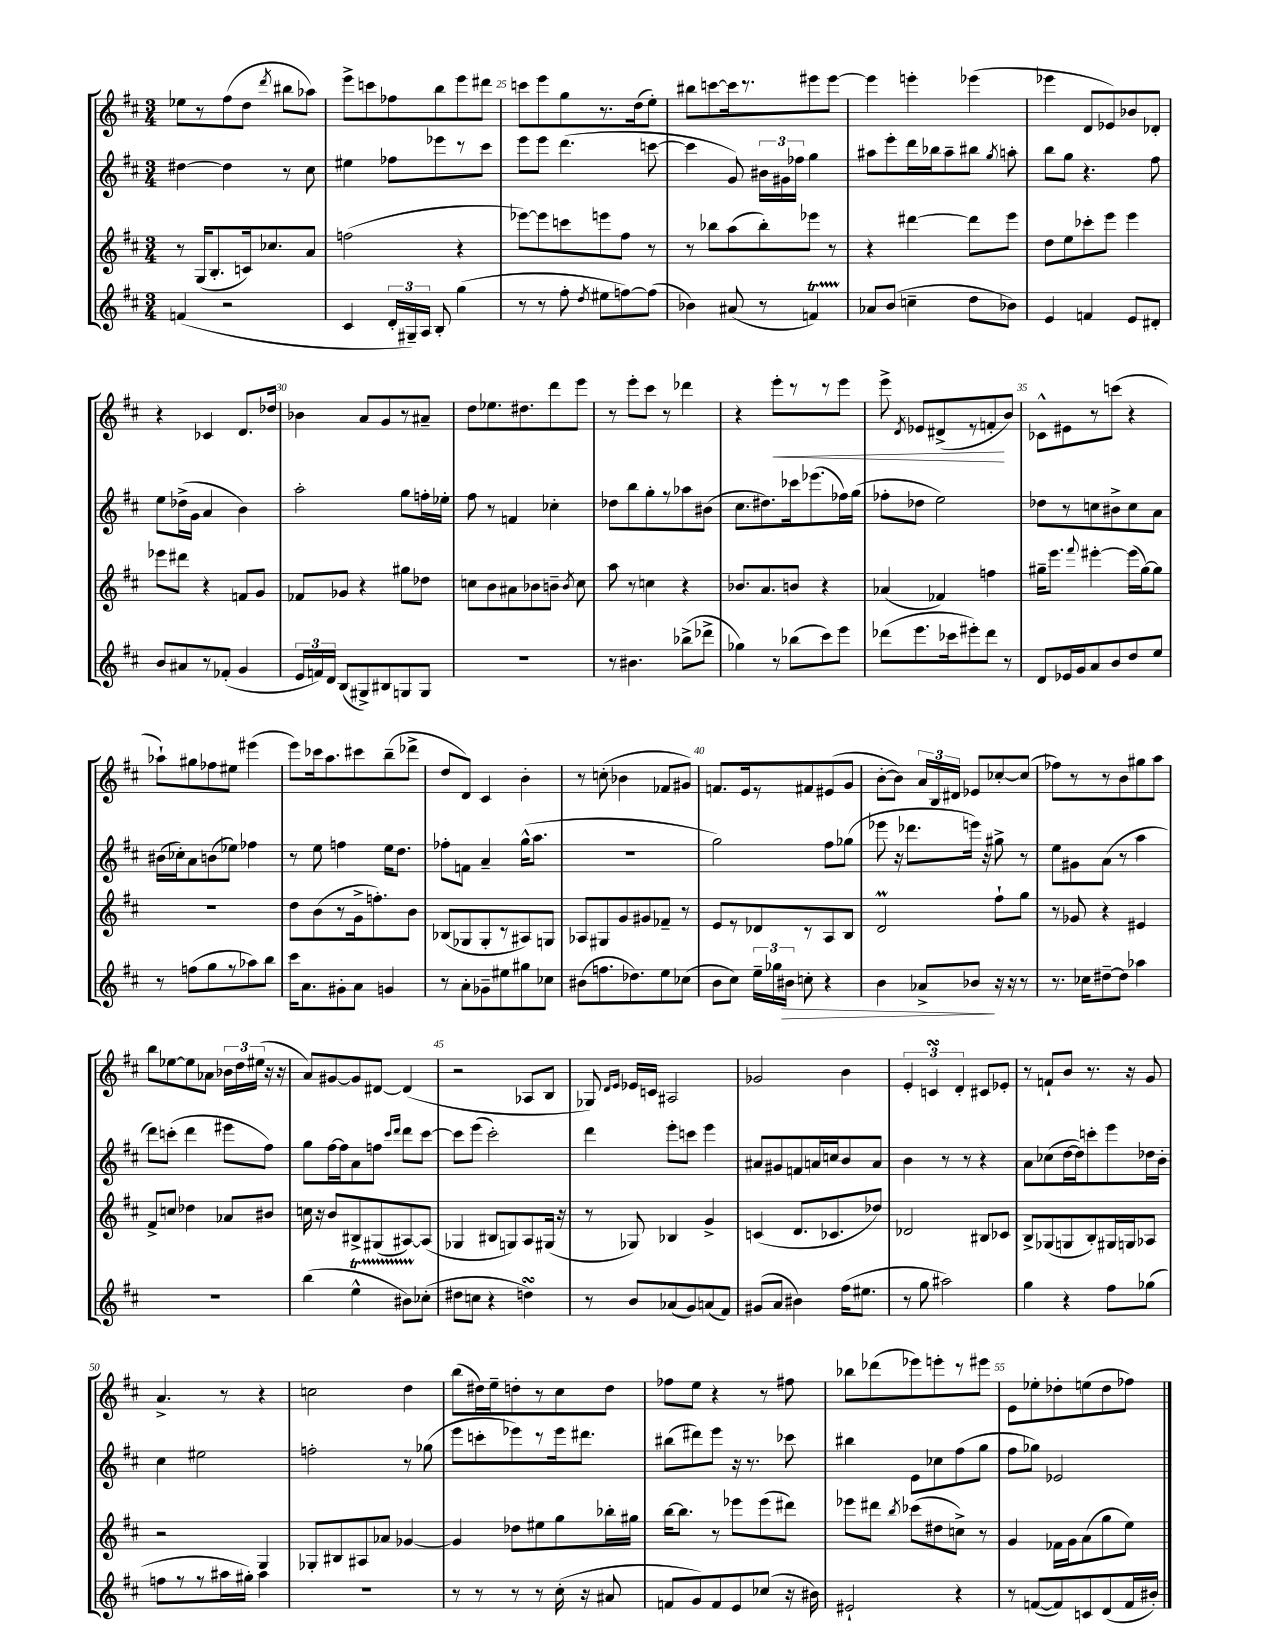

**kern	**kern	**kern	**kern
*staff4	*staff3	*staff2	*staff1
*clefG2	*clefG2	*clefG2	*clefG2
*k[f#c#]	*k[f#c#]	*k[f#c#]	*k[f#c#]
*M3/4	*M3/4	*M3/4	*M3/4
(4f	8r	[4dd#	8ee-
.	(16G	.	8r
.	8.B'	.	.
2r	.	4dd#]	(8ff#
.	16c)	.	8dd
.	8.cc-	.	.
.	.	.	8qddd
.	.	8r	8bb#
.	8a	8cc#	8aa-)
=	=	=	=
4c#	(2ff	4ee#	8eee^
.	.	.	8ccc
24d'	.	8ff-	8ff-
24G#~)	.	.	.
24A	.	.	.
8B'	.	8eee-	8bb
(4gg	4r	8r	8eee
.	.	8ccc#	8ddd#
=	=	=	=
8r	[8eee-)	8eee	8ccc
8r	8eee-]	8eee	8eee
8ff#'	8ccc	(4.ddd	8gg
8qdd	.	.	.
8ee#	8eee	.	8.r
[8ff)	8ff#	.	.
.	.	.	(16dd
(8ff]	8r	[8ccc	8ee')
=	=	=	=
4b-)	8r	4ccc]	8bb#
.	8bb-	.	[8ccc
(8a#	(8aa	8g)	16ccc]
.	.	.	8.r
8r	8bb-')	24b#	.
.	.	24g#	.
.	.	24ff-	.
4f)	8eee-	4gg	8eee#
.	8r	.	[8eee#
=	=	=	=
8a-	4r	8aa#	4eee#]
(8b	.	8eee'	.
4cc~	[4ddd#	16ddd	4eee'
.	.	16bb-	.
.	.	8aa#~	.
8dd	8ddd#]	8bb#	(4eee-
.	.	8qgg	.
8b-)	8eee	8aa'	.
=	=	=	=
4e	8dd	8bb	4eee-
.	8ee	8gg	.
4f	8ccc-'	4.r	8d
.	8eee	.	8e-)
8e	4eee	.	8b-
8d#'	.	8ff#	8d-'
=	=	=	=
8b	8eee-	8ee	4r
8a#	8ddd#	(16dd-^	.
.	.	16g	.
8r	4r	4a	4c-
(8f-'	.	.	.
4g	8f	4b)	8.d
.	8g	.	.
.	.	.	16dd-
=	=	=	=
24e	8f-	2aa'	4b-
24f)	.	.	.
24d	.	.	.
(8B	8g-	.	.
8G#^)	4r	.	8a
8B#	.	.	8g
8G	8gg#	8gg	8r
8G	8dd-	16ff'	8a#~
.	.	16ee-'	.
=	=	=	=
2.r	8cc	8ff#	8dd
.	8b	8r	8.ee-
.	8a#	4f	.
.	.	.	8.dd#
.	8b-	.	.
.	8b~	4cc-'	8ddd
.	8qb	.	.
.	8cc	.	8eee
=	=	=	=
8r	8aa	8dd-	8r
4.b#	8r	8bb	8eee'
.	4cc	8gg'	8ccc#
.	.	8r	8r
(8bb-^	4r	8aa-	4ddd-
8ddd-^	.	(8b#	.
=	=	=	=
4gg-)	8.b-	8.cc#	4r
.	8.a	8.dd#)	.
8r	.	.	8eee'
(8bb-	8b	16ccc-	8r
.	.	(8.eee-	.
8ccc#)	4r	.	8r
8eee	.	16ff-)	8eee
.	.	(16gg	.
=	=	=	=
(8ddd-	(4a-	8ff-'	8eee^
.	.	.	8qd
8.eee	.	8dd-	8e-
.	4f-)	2ee)	(8d#^
16ccc-	.	.	.
8eee#')	.	.	8r
8ddd-	4ff	.	8f'
8r	.	.	8b)
=	=	=	=
8d	16gg#~	8dd-	8c-^^
.	8.eee	.	.
16e-	.	8r	8e#
16g	.	.	.
.	8qqfff#	.	.
8a	[4eee#'	8cc	8r
8b	.	8b#^	(8ccc
8dd	(16eee#]	8cc	4r
.	[16gg#)	.	.
8ee	8gg#]	8a	.
=	=	=	=
8r	2.r	(16b#	8aa-`)
.	.	16cc-')	.
(8ff	.	8a	8gg#
8gg	.	(8b	8ff-
8r	.	8ee-)	8ee#
8aa-)	.	4ff-	(4eee#
8bb	.	.	.
=	=	=	=
16ccc#	8dd	8r	8eee)
8.a	.	.	.
.	(8b	8ee	16ccc-
.	.	.	8.aa
8g#'	8r	4ff	.
8a	16g^	.	8ccc#
.	8.ff')	.	.
4g	.	16ee	(8bb~
.	.	8.dd	.
.	8b	.	8ddd-^
=	=	=	=
8r	(8B-	8ff-'	8dd
8a'	8G-	8f	8d)
8g-~	8G-'	4a~	4c#
8ee#	8r	.	.
8gg#	8A#)	(16gg^^	4b'
.	.	8.aa	.
8cc-	8G	.	.
=	=	=	=
(8b#	8A-	2.r	8r
8.ff	8G#	.	(8cc'
.	8g	.	4b-
8.dd-)	.	.	.
.	8g#	.	.
8ee	8f-~	.	8f-
(8cc-	8r	.	8g#)
=	=	=	=
8b	8e	2gg)	8.f
8cc#)	8r	.	.
.	.	.	16e
24ee~	8d-	.	8r
24gg-	.	.	.
24b#	.	.	.
8cc'	8r	.	8f#
4r	8A	8ff#	(8e#
.	8B	(8gg-	8g
=	=	=	=
4b	2d	8eee-	[8b'
.	.	16r	8b])
.	.	8.ddd-	.
8a-^	.	.	24a
.	.	.	24B
.	.	.	24d#
8b-	.	16eee)	8e-
.	.	16r	.
16r	8ff#`	8gg#^	[8cc-'
16r	.	.	.
8r	8gg	8r	(8cc-]
=	=	=	=
8.r	8r	8ee	8ff-)
.	8g-	8g#	8r
16cc-	.	.	.
[8dd#~	4r	(8a	8r
8dd#]	.	8r	8b
4aa-	4e#	4aa	8gg#
.	.	.	8aa
=	=	=	=
2.r	8f#^	8ddd)	8bb
.	8cc	(8ccc'	[8ee-
.	4dd-	4ddd	8ee-]
.	.	.	8a-
.	8a-	8eee#	24b-
.	.	.	24dd
.	.	.	(24ee#
.	8b#	8ff#)	16r
.	.	.	16r
=	=	=	=
(4bb	16cc	8gg	8a)
.	16r	.	.
.	8b	[16ff#	[8g#
.	.	16ff#]	.
4ee^^	8B#^	8a	8g#]
.	(8G#	8ff	[8d#
.	.	16qqccc#	.
.	.	16qqddd	.
8b#)	[8A#)	8ddd	(4d#]
(8cc-'	(8A#]	[8ccc#	.
=	=	=	=
8dd#	4G-	8ccc#]	2r
8cc	.	(8eee	.
4r	8B#	2ccc#')	.
.	8G)	.	.
4dd)	8A	.	8A-
.	(16G#	.	8B
.	16r	.	.
=	=	=	=
8r	8r	4ddd	8G-)
.	.	.	16qqd
.	.	.	16qqe
8b	8G-)	.	16e-
.	.	.	16c
(8a-	4B-	8eee'	2A#
8g)	.	8ccc	.
(8a	4g^	4eee	.
8f#)	.	.	.
=	=	=	=
(8g#	(4c	8a#	2g-
8a	.	8g#	.
4b#)	8.d	8f	.
.	.	16a	.
.	8.c-	16cc	.
(16ff#	.	8b	4b
8.ee#	.	.	.
.	8dd-)	8a	.
=	=	=	=
8r	2d-	4b	6e'
8gg	.	.	.
.	.	.	6c
2aa#)	.	8r	.
.	.	.	6d'
.	.	8r	.
.	8B#	4r	8c#
.	8c-	.	8e-'
=	=	=	=
4gg	8B^	8a	8r
.	(8G-	(8cc-	8f`
4r	8G	[16dd	8b
.	.	16dd])	.
.	8B')	8ccc'	8.r
8ff#	16G#	8eee	.
.	16G	.	16r
(8gg-	8A-	16dd-	8g
.	.	16b'	.
=	=	=	=
8ff	2r	4cc#	4.a^
8r	.	.	.
8r	.	2ee#	.
16aa#	.	.	8r
16gg#')	.	.	.
4aa#	4G	.	4r
=	=	=	=
2.r	8G-'	2ff'	2cc
.	8B#	.	.
.	8A#	.	.
.	8a-	.	.
.	[4g-	8r	4dd
.	.	(8gg-	.
=	=	=	=
8r	4g-]	8eee	(8bb
8r	.	8ccc'	16dd#)
.	.	.	16ee~
8r	8dd-	8eee-)	8dd'
8r	8ee#	8r	8r
(16cc#'	8gg	16eee-	8cc#
16r	.	8.ddd#	.
8a#	16bb-'	.	8dd
.	16gg#	.	.
=	=	=	=
8f	[16bb	(8bb#	8ff-
.	8.bb]	.	.
8g)	.	8ddd#)	8ee
8f	8r	8eee	4r
8e	8eee-	16r	.
.	.	8.r	.
(8cc-	(8eee-	.	8r
16r	8ddd#)	8ccc-	8ff#
16b#)	.	.	.
=	=	=	=
2e#`	8eee-	4bb#	8bb-
.	8ddd#	.	(8ddd-
.	8qbb	.	.
.	(8ccc-	8e	8eee-)
.	8dd#	8cc-	8eee'
4r	8cc^)	(8ff#	8r
.	8r	8gg	8eee#
=	=	=	=
8r	4g	8ff#	8e
([8f	.	8gg-)	8ee-'
8f])	16f-	2e-	8dd-'
.	16g	.	.
8c	(8a	.	(8ee
(8d	8gg	.	8dd-
16f	8ee)	.	8ff-)
16b#')	.	.	.
==	==	==	==
*-	*-	*-	*-
